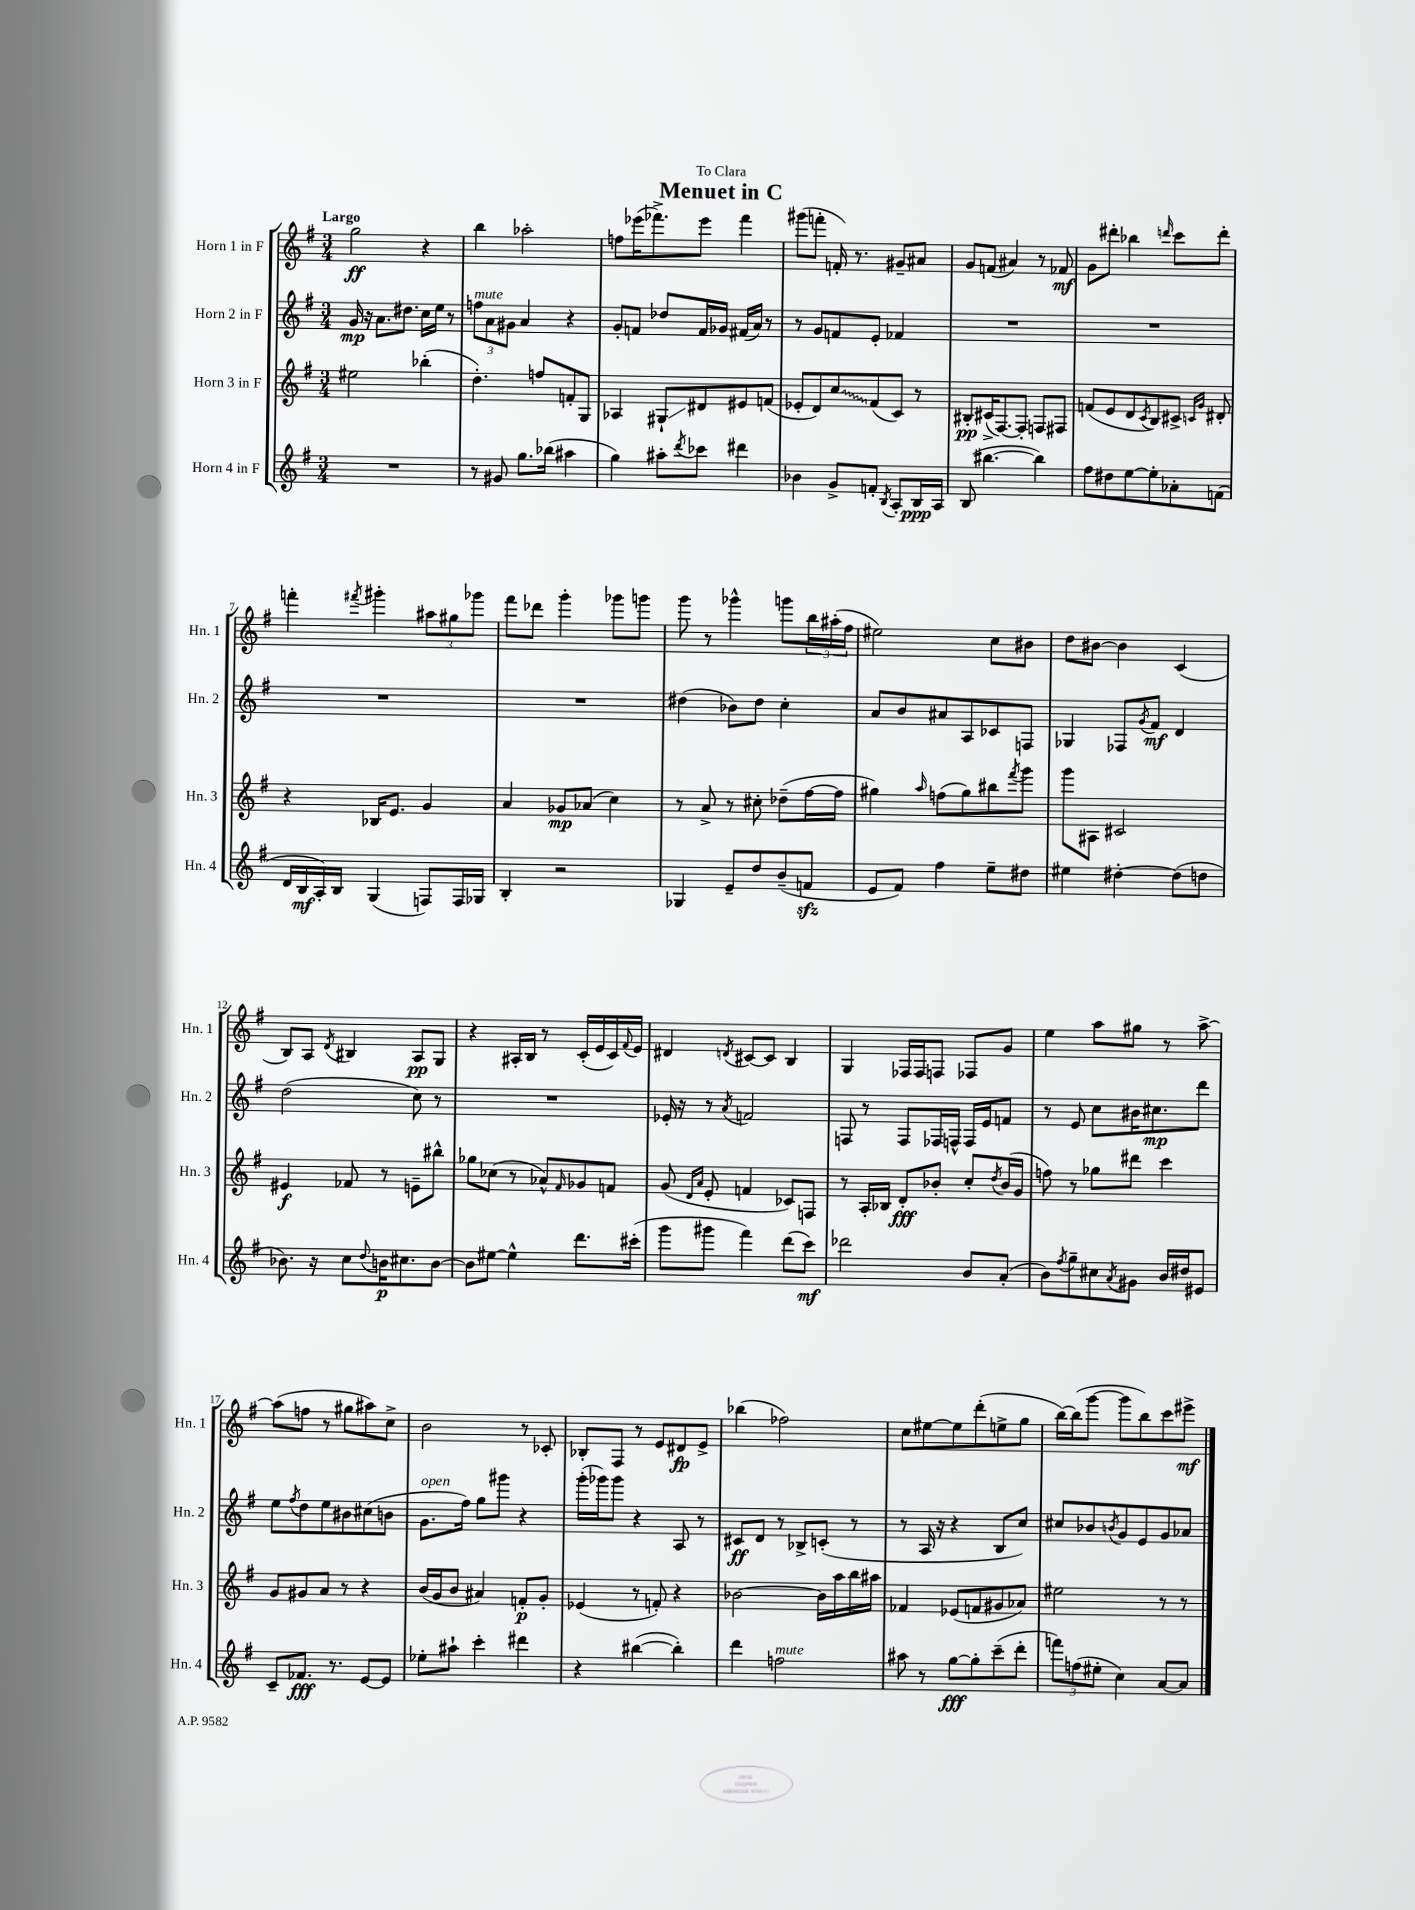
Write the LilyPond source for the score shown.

\header { title = "Menuet in C" dedication = "To Clara" }
<<
\new StaffGroup <<
\new Staff = "s0" \with { instrumentName = "Horn 1 in F" shortInstrumentName = "Hn. 1" } {
    \clef treble \key g \major \numericTimeSignature \time 3/4 \tempo "Largo"
    g''2\ff r4 |
    b''4 aes''2-. |
    f''8 ees'''16( fes'''8.->) ees'''8 fes'''4 |
    gis'''8( f'''8-. f'16-.) r8. gis'8-- ais'8 |
    g'8 f'8( ais'4) r8 fes'8\mf |
    g'8 dis'''8-. bes''4 \grace { d'''16 } c'''8 d'''8-. |
    f'''4-. \acciaccatura { fis'''8 } gis'''4-. \tuplet 3/2 { ais''8 gis''8 ges'''8 } |
    fis'''8 des'''8 g'''4-. ges'''8 g'''8 |
    g'''8 r8 ges'''4-^ g'''8 \tuplet 3/2 { b''16 ais''16-.( fis''16 } |
    eis''2) c''8 bis'8 |
    d''8 bis'8~ bis'4 c'4( |
    b8) a8 \acciaccatura { d'8 } bis4 a8\pp g8 |
    r4 ais16-. b16 r8 c'16-.( e'16 c'16) \appoggiatura { fis'8 } e'16 |
    dis'4 \acciaccatura { d'8 } cis'8~ cis'8 b4 |
    g4 fes16 fes16 f8 fes8 g'8 |
    e''4 a''8 gis''8 r8 a''8~-> |
    a''8( f''8 r8 gis''8 ais''8) c''8-> |
    b'2 r8 ces'8-. |
    bes8-. fis8 r8 e'8 dis'8\fp e'8-> |
    bes''4( fes''2) |
    c''8 eis''8~ eis''8 d'''8-.( e''8-> g''8 |
    b''16~) b''16( g'''8~ g'''8 b''8) c'''8 eis'''8->\mf \bar "|." |
}
\new Staff = "s1" \with { instrumentName = "Horn 2 in F" shortInstrumentName = "Hn. 2" } {
    \clef treble \key g \major \numericTimeSignature \time 3/4
    g'16\mp r16 a'8. dis''8. c''16 e''16 r8 |
    \tuplet 3/2 { f''8^\markup { \italic "mute" } a'8 gis'8 } a'4 r4 |
    g'8-. f'8 des''8 f'16 ges'16 fis'16( a'16) r8 |
    r8 g'8 f'8 e'8-. fes'4 |
    R2. |
    R2. |
    R2. |
    R2. |
    dis''4( bes'8) dis''8 c''4-. |
    a'8 b'8 ais'8 a8 ces'8 f8 |
    ges4 fes8 \acciaccatura { g'8 } fis'8\mf d'4 |
    d''2( c''8) r8 |
    R2. |
    ees'16-. r16 r8 \acciaccatura { a'8 } f'2 |
    f8 r8 f8 fes16 f16-^ f16 e'16 f'8 |
    r8 e'8 c''8 bis'16 cis''8.\mp d'''8 |
    e''8 \acciaccatura { fis''8 } d''8 e''8 bis'8 cis''8( b'8 |
    g'8.^\markup { \italic "open" } fis''16) g''8 gis'''8 r4 |
    g'''16-.( ges'''16) ges'''8 r4 a8 r8 |
    cis'8\ff d'8 r8 bes8-> c'8-.( r8 |
    r8 a16 r16 r4 b8 c''8) |
    cis''8 bes'8 \acciaccatura { b'8 } g'8 e'8 g'8 aes'8 \bar "|." |
}
\new Staff = "s2" \with { instrumentName = "Horn 3 in F" shortInstrumentName = "Hn. 3" } {
    \clef treble \key g \major \numericTimeSignature \time 3/4
    eis''2 bes''4-.( |
    d''4.-.) f''8 f'8-. g8 |
    aes4 gis8-!\glissando dis'8 eis'8 f'8( |
    ees'8-. d'8) \once \override Glissando.style = #'zigzag c''8\glissando fis'8( c'8) r8 |
    bis8-.\pp cis'16->( fis8.~) fis8-. f8 fis8 |
    f'8( e'8 d'8 \acciaccatura { c'8 } b8) cis'8-> \grace { c'16 g'16 } dis'8-. |
    r4 bes16 e'8. g'4 |
    a'4 ges'8\mp aes'8( c''4) |
    r8 a'8-> r8 cis''8-. des''8--( fis''16~ fis''16 |
    gis''4) \grace { a''16 } f''8( gis''8) bis''8 \acciaccatura { fis'''8 } g'''8 |
    g'''8 ais8 cis'2 |
    eis'4\f fes'8 r8 e'8-- bis''8-^ |
    ges''8 ces''8( r8 aes'8-^) \grace { fis'16 } ges'8 f'8 |
    g'8( \grace { d'16 a'16 } e'8-. f'4 ces'8) f8 |
    r8 a16-. bes16 d'8-.\fff bes'8-. c''8-. \acciaccatura { d''8 } bes'16( g'16 |
    f''8) r8 ges''8 dis'''8 c'''4 |
    g'8 gis'8 a'8 r8 r4 |
    b'16( g'16 b'8 ais'4) f'8-.\p g'8-. |
    ees'4( r8 f'8-.) r4 |
    bes'2~ bes'16 a''16 b''16 ais''16 |
    fes'4 ees'8( f'8 gis'8 aes'8) |
    eis''2 r8 r8 \bar "|." |
}
\new Staff = "s3" \with { instrumentName = "Horn 4 in F" shortInstrumentName = "Hn. 4" } {
    \clef treble \key g \major \numericTimeSignature \time 3/4
    R2. |
    r8 gis'8 g''8. bes''16( ais''4 |
    g''4) ais''8-. \acciaccatura { d'''8 } ces'''8 dis'''4 |
    bes'4 g'8-> f'8-. \acciaccatura { b8 } a8-. b16\ppp a16 |
    b8( bis''4.~ bis''4) |
    fis''8 dis''8 e''8~ e''8-. aes'8-. f'8( |
    d'16 b16\mf a16-.) b16 g4( f8) f16 ges16 |
    b4-. r2 |
    ges4 e'8-- d''8 b'8--( f'8\sfz |
    e'8 fis'8) fis''4 e''8-- dis''8 |
    eis''4 dis''4~-. dis''8( d''8 |
    bes'8.) r16 c''8 \appoggiatura { d''8 } b'16\p cis''8. b'8~ |
    b'8 eis''8~ eis''4-^ d'''8. cis'''16-.( |
    g'''8 gis'''8 fis'''4) d'''8( c'''8\mf) |
    des'''2 b'8 a'8-.( |
    b'8) \acciaccatura { fis''8 } g''8-- cis''8 \acciaccatura { a'8 } gis'8 b'16 dis''16 eis'8 |
    c'8-- fes'8.\fff r8. e'8~ e'8 |
    ees''8-. ais''8-! c'''4-. dis'''4 |
    r4 bis''4~( bis''4-.) |
    d'''4 f''2^\markup { \italic "mute" } |
    ais''8 r8 g''8~\fff g''8-. c'''8--( d'''8-. |
    \tuplet 3/2 { f'''8) f''8( eis''8-. } c''4) a'8~ a'8 \bar "|." |
}
>>
>>
